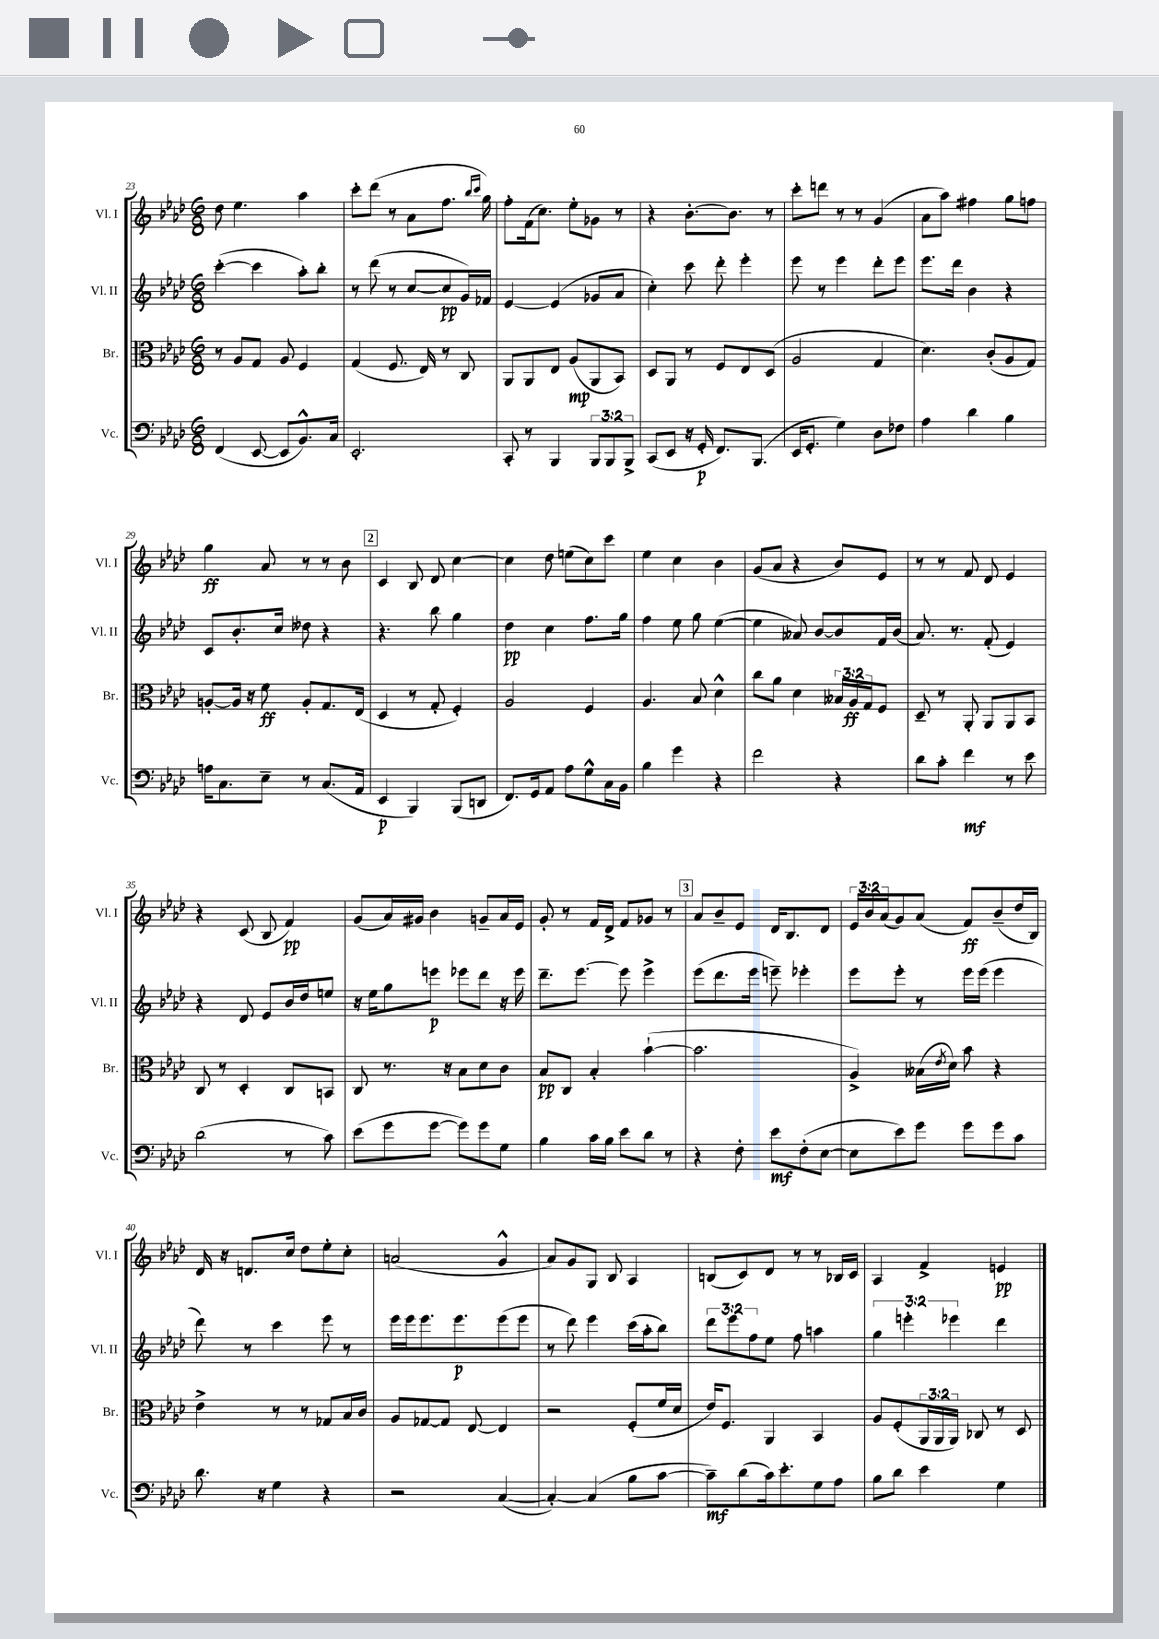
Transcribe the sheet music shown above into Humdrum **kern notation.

**kern	**dynam	**kern	**dynam	**kern	**dynam	**kern	**dynam
*part4	*part4	*part3	*part3	*part2	*part2	*part1	*part1
*staff4	*staff4	*staff3	*staff3	*staff2	*staff2	*staff1	*staff1
*I"Vc.	*	*I"Br.	*	*I"Vl. II	*	*I"Vl. I	*
*I'Vc.	*	*I'Br.	*	*I'Vl. II	*	*I'Vl. I	*
*clefF4	*	*clefC3	*	*clefG2	*	*clefG2	*
*k[b-e-a-d-]	*	*k[b-e-a-d-]	*	*k[b-e-a-d-]	*	*k[b-e-a-d-]	*
*M6/8	*	*M6/8	*	*M6/8	*	*M6/8	*
=23	=23	=23	=23	=23	=23	=23	=23
(4FF/	.	8r	.	([4ccc'\	.	8dd-\	.
.	.	8A-/L	.	.	.	4.ee-\	.
[8EE-/	.	8G/J	.	4ccc\]	.	.	.
8EE-/L]	.	8A-/	.	.	.	.	.
8.BB-^^/)	.	4F/	.	8aa-'\L)	.	4aa-\	.
.	.	.	.	8bb-'\J	.	.	.
16C/Jk	.	.	.	.	.	.	.
=24	=24	=24	=24	=24	=24	=24	=24
2.EE-'/	.	(4G/	.	8r	.	8ccc'\L	.
.	.	.	.	(8ddd-\	.	(8ddd-\J	.
.	.	8.F/	.	8r	.	8r	.
.	.	.	.	[8cc/L	.	8a-\L	.
.	.	16E-/)	.	.	.	.	.
.	.	8r	.	8cc/]	pp	8.ff\J	.
.	.	8C/	.	16g/L)	.	.	.
.	.	.	.	.	.	16qqbb-/LL	.
.	.	.	.	.	.	16qqccc/JJ	.
.	.	.	.	16f-X/JJ	.	16gg\)	.
=25	=25	=25	=25	=25	=25	=25	=25
8CC'/	.	8AA-/L	.	[4e-/	.	8ff'\L	.
8r	.	8AA-/	.	.	.	(16f\k	.
.	.	.	.	.	.	8.cc\J)	.
4BBB-/	.	8E-/J	.	(4e-/]	.	.	.
.	.	(8A-/L	mp	.	.	8ee-'\L	.
12BBB-/L	.	8AA-/	.	8g-X/L	.	8g-X\J	.
12BBB-/	.	.	.	.	.	.	.
.	.	8BB-/J)	.	8a-/J	.	8r	.
12BBB-^/J	.	.	.	.	.	.	.
=26	=26	=26	=26	=26	=26	=26	=26
(8CC/L	.	8D-/L	.	4cc'\)	.	4r	.
8EE-/J	.	8AA-/J	.	.	.	.	.
16r	.	8r	.	8ccc\	.	[8.b-'\L	.
16GG'/	p	.	.	.	.	.	.
8.FF/L)	.	8F/L	.	8ddd-'\	.	.	.
.	.	.	.	.	.	8.b-\J]	.
.	.	8E-/	.	4eee-'\	.	.	.
(8.BBB-/J	.	.	.	.	.	.	.
.	.	(8D-/J	.	.	.	8r	.
=27	=27	=27	=27	=27	=27	=27	=27
16EE-/KL	.	2A-/	.	8eee-\	.	8ccc'\L	.
8.GG'/J	.	.	.	.	.	.	.
.	.	.	.	8r	.	8dddn\J	.
4G\)	.	.	.	4eee-\	.	8r	.
.	.	.	.	.	.	8r	.
8D-\L	.	4G/	.	8ddd-'\L	.	(4g/	.
8F-X\J	.	.	.	8eee-\J	.	.	.
=28	=28	=28	=28	=28	=28	=28	=28
4A-\	.	4.d-\)	.	8.eee-\L	.	8a-\L	.
.	.	.	.	.	.	8aa-\J)	.
.	.	.	.	16ddd-\Jk	.	.	.
4d-\	.	.	.	4b-\	.	4ff#X\	.
.	.	(8c'/L	.	.	.	.	.
4B-\	.	8A-/	.	4r	.	8gg\L	.
.	.	8G/J)	.	.	.	8ffn\J	.
!!LO:LB:g=z
=29	=29	=29	=29	=29	=29	=29	=29
16An\KL	.	[8An'/L	.	8c/L	.	4gg\	ff
8.C\	.	.	.	.	.	.	.
.	.	16A/Jk]	.	8.b-'/	.	.	.
.	.	16r	.	.	.	.	.
8E-~\J	.	8f\	ff	.	.	8a-/	.
.	.	.	.	16cc/Jk	.	.	.
8r	.	8A'/L	.	8dd--X\	.	8r	.
(8.C/L	.	8.G/	.	4r	.	8r	.
.	.	.	.	.	.	8b-\	.
16AA-/Jk	.	(16E-/Jk	.	.	.	.	.
!!LO:REH:place=s1:t=2
=30	=30	=30	=30	=30	=30	=30	=30
4EE-/	p	4D-/	.	4.r	.	4c/	.
4BBB-/)	.	8r	.	.	.	8B-/	.
.	.	8G'/	.	8bb-\	.	8d-/	.
(8BBB-/L	.	4F'/)	.	4gg\	.	[4cc\	.
8DDn/J	.	.	.	.	.	.	.
=31	=31	=31	=31	=31	=31	=31	=31
8.FF/L)	.	2A-/	.	4dd-\	pp	4cc\]	.
16GG/k	.	.	.	.	.	.	.
8AA-/J	.	.	.	4cc\	.	8dd-\	.
8A-\L	.	.	.	.	.	(8een\L	.
8G^^\	.	4F/	.	8.ff\L	.	8cc\)	.
16C\L	.	.	.	.	.	8ccc\J	.
16BB-\JJ	.	.	.	16gg\Jk	.	.	.
=32	=32	=32	=32	=32	=32	=32	=32
4B-\	.	4.A-/	.	4ff\	.	4ee-\	.
4g\	.	.	.	8ee-\	.	4cc\	.
.	.	8B-/	.	8gg\	.	.	.
4r	.	4d-^^\	.	([4ee-\	.	4b-\	.
=33	=33	=33	=33	=33	=33	=33	=33
2f\	.	8cc\L	.	4ee-\]	.	(8g/L	.
.	.	8a-\J	.	.	.	8a-/J	.
.	.	4d-\	.	8a--X/)	.	4r	.
.	.	.	.	[8b-/L	.	.	.
4r	.	24B--X/LL	.	8b-/]	.	8b-/L)	.
.	.	24A-/	ff	.	.	.	.
.	.	24G/J	.	.	.	.	.
.	.	8F/J	.	16f/L	.	8e-/J	.
.	.	.	.	(16b-/JJ	.	.	.
=34	=34	=34	=34	=34	=34	=34	=34
8d-\L	.	8D-~/	.	8.a-/)	.	8r	.
8c'\J	.	8r	.	.	.	8r	.
.	.	.	.	8.r	.	.	.
4f\	mf	8AA-'/	.	.	.	8f/	.
.	.	8AA-/L	.	(8f'/	.	8d-/	.
8r	.	8AA-/	.	4e-/)	.	4e-/	.
8e-\	.	8BB-/J	.	.	.	.	.
!!LO:LB:g=z
=35	=35	=35	=35	=35	=35	=35	=35
(2d-\	.	8C/	.	4r	.	4r	.
.	.	8r	.	.	.	.	.
.	.	4D-'/	.	8d-/	.	(8c/	.
.	.	.	.	8e-/L	.	8B-/	.
8r	.	8C/L	.	16b-/L	.	4f/)	pp
.	.	.	.	16dd-/J	.	.	.
8c\)	.	8BBn/J	.	8een/J	.	.	.
=36	=36	=36	=36	=36	=36	=36	=36
(8e-\L	.	8C/	.	16r	.	(8g/L	.
.	.	.	.	16ee-\KL	.	.	.
8g\	.	8.r	.	8gg\	.	16a-/L)	.
.	.	.	.	.	.	16g#X/JJ	.
[8g\J	.	.	.	8eeen\J	p	4b-\	.
.	.	16r	.	.	.	.	.
8g\L])	.	8B-\L	.	8eee-X\L	.	.	.
8g\	.	8d-\	.	8ddd-\J	.	8gn~/L	.
8G\J	.	8c\J	.	16r	.	16a-/L	.
.	.	.	.	16eee-\	.	16e-/JJ	.
=37	=37	=37	=37	=37	=37	=37	=37
4B-\	.	8B-/L	pp	8.ddd-~\L	.	8g'/	.
.	.	8C/J	.	.	.	8r	.
.	.	.	.	[8.eee-\J	.	.	.
16c\LL	.	4B-'/	.	.	.	16f/LL	.
16B-\JJ	.	.	.	.	.	16d-^/JJ	.
8e-\L	.	.	.	8eee-\]	.	8f/L	.
8d-\J	.	([4b-`\	.	4eee-^\	.	8g-X/J	.
8r	.	.	.	.	.	8r	.
!!LO:REH:place=s1:t=3
=38	=38	=38	=38	=38	=38	=38	=38
4r	.	2.b-\]	.	(8eee-\L	.	8a-/L	.
.	.	.	.	8.ddd-\	.	8b-~/	.
8F'\	.	.	.	.	.	8e-/J	.
.	.	.	.	16eee-\Jk	.	.	.
8e-\L	mf	.	.	8eeen~\)	.	16d-/KL	.
.	.	.	.	.	.	8.B-/	.
(8F'\	.	.	.	4eee-X'\	.	.	.
[8E-\J	.	.	.	.	.	8d-/J	.
=39	=39	=39	=39	=39	=39	=39	=39
8E-\L]	.	4A-^/)	.	8eee-\L	.	24e-/LL	.
.	.	.	.	.	.	24b-/	.
.	.	.	.	.	.	(24a-/J	.
8e-\)	.	.	.	8eee-'\J	.	8g/)	.
8g\J	.	(16B--X\LL	.	8r	.	(8a-/J	.
.	.	8qe-/	.	.	.	.	.
.	.	16d-\JJ)	.	.	.	.	.
8g\L	.	8b-\	.	16eee-\LL	.	8f/L)	ff
.	.	.	.	(16eee-\JJ	.	.	.
8g\	.	4r	.	4eee-\	.	(8b-~/	.
8c\J	.	.	.	.	.	16dd-/L	.
.	.	.	.	.	.	16B-/JJ)	.
!!LO:LB:g=z
=40	=40	=40	=40	=40	=40	=40	=40
8.d-\	.	4e-^\	.	8ddd-\)	.	16d-/	.
.	.	.	.	.	.	16r	.
.	.	.	.	8r	.	8.dn/L	.
16r	.	.	.	.	.	.	.
4G\	.	8r	.	4ccc\	.	.	.
.	.	.	.	.	.	16cc/Jk	.
.	.	8r	.	.	.	8dd-\L	.
4r	.	8G-X/L	.	8eee-\	.	8ee-'\	.
.	.	16B-/L	.	8r	.	8cc'\J	.
.	.	16c/JJ	.	.	.	.	.
=41	=41	=41	=41	=41	=41	=41	=41
2r	.	8A-/L	.	16eee-\LL	.	(2an/	.
.	.	.	.	16eee-\J	.	.	.
.	.	[8G-X/	.	8.eee-\	.	.	.
.	.	8G-/J]	.	.	.	.	.
.	.	.	.	8.eee-\	p	.	.
.	.	[8E-/	.	.	.	.	.
([4C/	.	4E-/]	.	(8eee-\	.	4g^^/	.
.	.	.	.	8eee-\J	.	.	.
=42	=42	=42	=42	=42	=42	=42	=42
4C'/_)	.	2r	.	8r	.	8a-/L)	.
.	.	.	.	8ddd-\)	.	8g/	.
(4C/]	.	.	.	4eee-\	.	8G/J	.
.	.	.	.	.	.	8B-/	.
8B-\L	.	(8F'/L	.	(16ccc\LL	.	4A-/	.
.	.	.	.	16aa-'\J	.	.	.
[8c\J	.	16f/L	.	8bb-\J)	.	.	.
.	.	16d-/JJ	.	.	.	.	.
=43	=43	=43	=43	=43	=43	=43	=43
8c~\L])	mf	16e-/KL)	.	12ddd-\L	.	(8Bn/L	.
.	.	8.F/J	.	.	.	.	.
.	.	.	.	12eee-\	.	.	.
(8d-\	.	.	.	.	.	8c/)	.
.	.	.	.	12ff\	.	.	.
16c\k)	.	4AA-/	.	8ee-\J	.	8d-/J	.
8.e-'\	.	.	.	.	.	.	.
.	.	.	.	8ff\	.	8r	.
8G\	.	4BB-/	.	4aan\	.	8r	.
8A-\J	.	.	.	.	.	16B-X/LL	.
.	.	.	.	.	.	16c/JJ	.
=44	=44	=44	=44	=44	=44	=44	=44
8B-\L	.	8A-/L	.	6gg\	.	4A-/	.
8d-\J	.	(8F'/	.	.	.	.	.
.	.	.	.	6eeen'\	.	.	.
4e-\	.	24AA-/L	.	.	.	4f^/	.
.	.	24AA-/	.	.	.	.	.
.	.	24AA-/JJ)	.	6eee-X\	.	.	.
.	.	8C-X/	.	.	.	.	.
4G\	.	8r	.	4ddd-\	.	4en/	pp
.	.	8D-/	.	.	.	.	.
==	==	==	==	==	==	==	==
*-	*-	*-	*-	*-	*-	*-	*-
